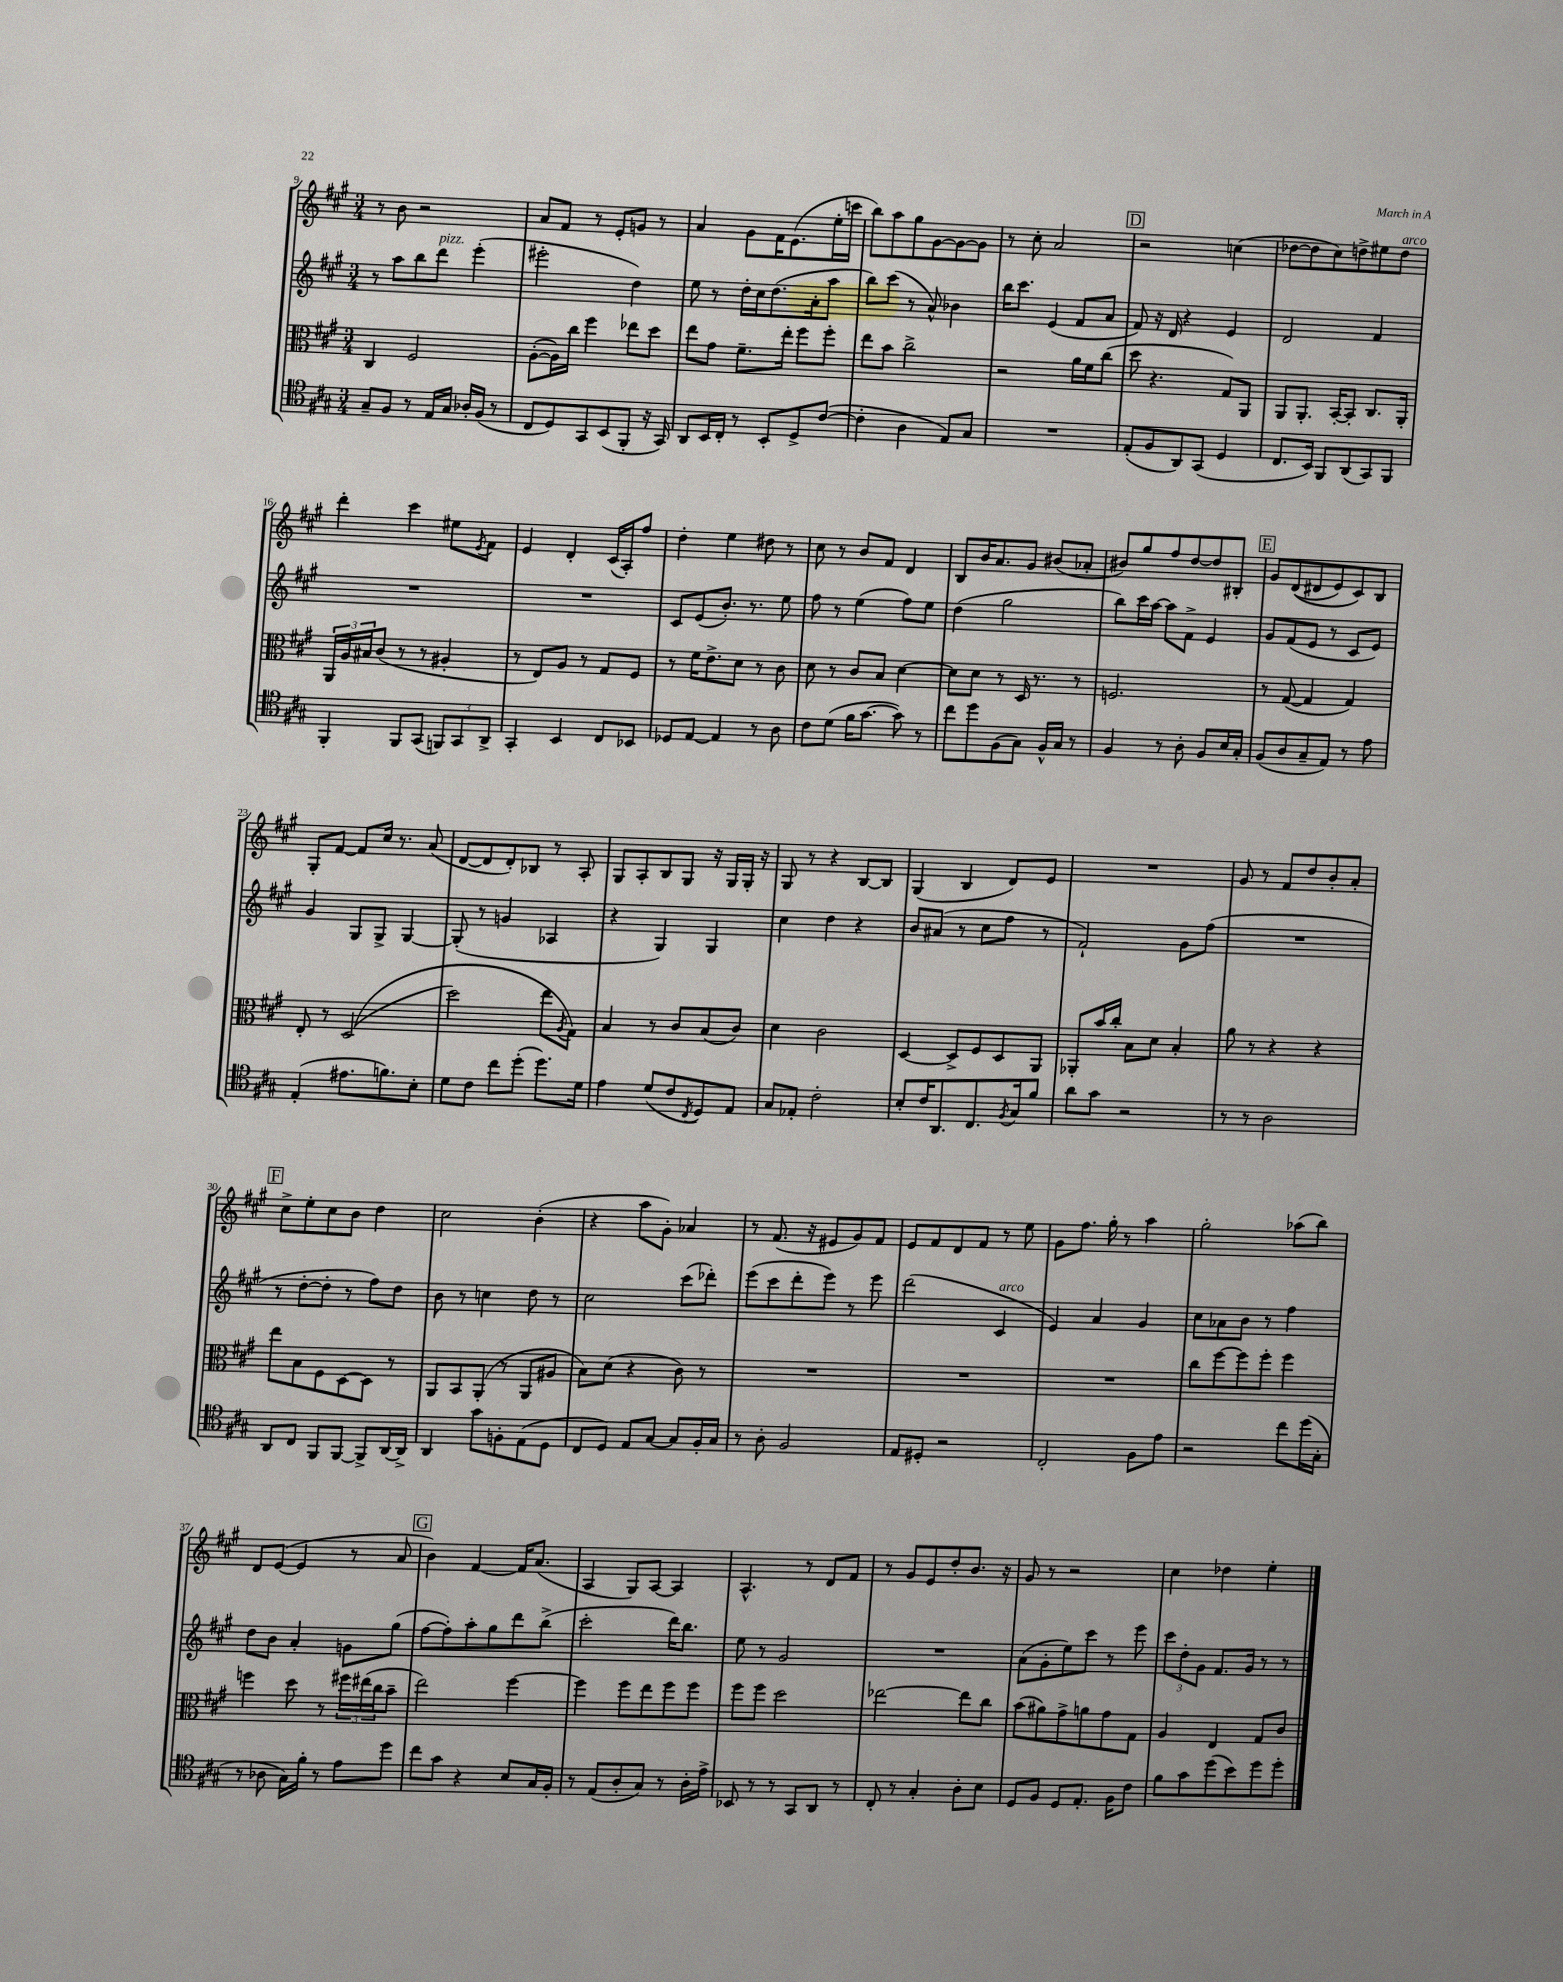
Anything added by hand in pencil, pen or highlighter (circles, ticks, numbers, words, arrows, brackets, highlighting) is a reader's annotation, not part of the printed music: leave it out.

**kern	**kern	**kern	**kern
*part4	*part3	*part2	*part1
*staff4	*staff3	*staff2	*staff1
*clefC4	*clefC3	*clefG2	*clefG2
*k[f#c#g#]	*k[f#c#g#]	*k[f#c#g#]	*k[f#c#g#]
*M3/4	*M3/4	*M3/4	*M3/4
=9	=9	=9	=9
8G#~/L	4C#/	8r	8r
8F#/J	.	8aa\L	8b\
8r	2F#/	8bb\	2r
!	!	!LO:TX:a:i:t=pizz.	!
16E/LL	.	8ddd\J	.
16G#/JJ	.	.	.
16A-X'/LL	.	(4eee'\	.
(16F#/JJ	.	.	.
8r	.	.	.
=10	=10	=10	=10
8C#/L	([8A'\L	2eee#X'\	8a/L
8D/)	16A\L])	.	8f#/J
.	16cc#\JJ	.	.
8GG#/	4ff#\	.	8r
(8BB/	.	.	8e'/L
8FF#'/J	8ee-X\L	4dd\)	8gn/J
16r	8dd\J	.	8r
16GG#/)	.	.	.
=11	=11	=11	=11
8AA/L	8ee\L	8ee\	4a/
16BB/L	8g#\J	8r	.
16C#'/JJ	.	.	.
8r	8.f#~\L	16dd'\LL	8g#\L
.	.	16cc#\J	.
8BB'/L	.	(8.dd\	16f#\K
.	16ee'\Jk	.	(8.e\
8D^/	8ff#\L	.	.
.	.	16a'\k	.
([8c#/J	8ff#'\J	8aa\J	16ee'\L
.	.	.	16cccn\JJ
=12	=12	=12	=12
4c#'\]	8ee\L	8bb\L)	8bb\L)
.	8b\J	(8ccc#\J	8aa\
4A\	2cc#^\	8r	8gg#\
.	.	8a^^/)	[8g#\
8E/L)	.	4b-X\	8g#\_
8G#/J	.	.	8g#\J]
=13	=13	=13	=13
2.r	2r	16bb\KL	8r
.	.	8.ccc#\J	.
.	.	.	8cc#'\
.	.	(4e/	2a/
.	16a\LL	8f#/L	.
.	16f#\J	.	.
.	(8cc#\J	8a/J	.
!!LO:REH:place=s1:t=D
=14	=14	=14	=14
(8E'/L	8dd\	8f#/)	2r
8F#/	4.r	16r	.
.	.	16d/	.
8AA/)	.	4r	.
(8GG#/J	.	.	.
4D/	8G#/L)	4e/	(4ccn\
.	8AA/J	.	.
=15	=15	=15	=15
8.C#/L	8AA/L	2d/	[8dd-X\L
.	8.AA'/J	.	8dd-\]
16BB/Jk)	.	.	.
8FF#/L	.	.	8cc#\)
.	[16BB'/KL	.	.
(8AA/	8BB'/J]	.	8ddn^\
8GG#/)	8.C#/L	4f#/	8ee#X\
!	!	!	!LO:TX:a:i:t=arco
8FF#/J	.	.	8dd\J
.	16AA'/Jk	.	.
!!LO:LB:g=z
=16	=16	=16	=16
4FF#'/	24AA/LL	2.r	4ddd'\
.	24A/	.	.
.	24B#X/J	.	.
.	(8c#/J	.	.
8FF#/L	8r	.	4ccc#\
(8GG#/J	8r	.	.
12FFn/L)	4A#X'/	.	8ee#X\L
12GG#/	.	.	.
.	.	.	8qe/
.	.	.	8f#\J
12AA^/J	.	.	.
=17	=17	=17	=17
4GG#'/	8r	2.r	4e/
.	8E/L)	.	.
4BB/	8A/J	.	4d'/
.	8r	.	.
8C#/L	8G#/L	.	(16c#/LL
.	.	.	16A'/J)
8BB-X/J	8F#/J	.	8ff#/J
=18	=18	=18	=18
8D-X/L	8r	8c#/L	4dd'\
[8E/J	16f#\KL	(8e/	.
.	8.e^\	.	.
4E/]	.	8.b'/J)	4ee\
.	8d\J	.	.
.	.	8.r	.
8r	8r	.	8dd#X\
8A\	8c#\	8ee\	8r
=19	=19	=19	=19
8c#\L	8d\	8ff#\	8cc#\
(8d\J	8r	8r	8r
16f#\KL	8c#/L	(4ee\	8b/L
[8.g#\J	.	.	.
.	8B/J	.	8f#/J
8g#\])	[4d\	8ff#\L)	4d/
8r	.	8ee\J	.
=20	=20	=20	=20
8cc#\L	8d\L]	(4dd\	8B/L
8dd\	8d\J	.	16b/K
.	.	.	8.a/
(8F#\	8r	2gg#\	.
8G#\J)	16D/	.	8g#/J
.	8.r	.	.
16F#^^/LL	.	.	(8b#X/L
16G#/JJ	.	.	.
8r	8r	.	8a-X'/J
=21	=21	=21	=21
4F#/	2.Fn/	8bb\L)	8b#X/L)
.	.	16ccc#\L	8gg#/
.	.	[16aa\JJ	.
8r	.	8aa\L]	8ff#/
8A'\	.	8f#^\J	[8dd/
8F#/L	.	4e/	8dd/]
16B/L	.	.	8B#X'/J
16G#'/JJ	.	.	.
!!LO:REH:place=s1:t=E
=22	=22	=22	=22
(8F#/L	8r	8g#/L	8g#/L
8A/	([8G#/	(8f#/	((8d/
8G#~/	4G#/]	8e/J	8d#X/
8E/J)	.	8r	8e/)
8r	4G#/)	8c#/L	8c#/)
8e\	.	8e/J)	8B/J
!!LO:LB:g=z
=23	=23	=23	=23
(4E'/	8E'/	4g#/	8G#'/L
.	8r	.	[8f#/J
8.e#X\L	((2D/	8G#/L	8f#/L]
.	.	8G#^/J	16cc#/Jk
8.fn\)	.	.	8.r
.	.	[4G#/	.
8B'\J	.	.	(8a/
=24	=24	=24	=24
8d\L	2dd\)	(8G#'/]	[8d/L
8c#\J	.	8r	8d/]
8cc#\L	.	4gn/	8d'/)
(8dd'\J	.	.	8B-X/J
8.dd\L)	8ee\L	4A-X/	8r
.	8qA/	.	.
.	8G#\J)	.	8A'/
16d\Jk	.	.	.
=25	=25	=25	=25
4e\	4B/	4r	8G#/L
.	.	.	8A'/
(8d/L	8r	4G#/)	8B/
8c#/	8c#/L	.	8G#/J
8qC#/	.	.	.
8D/)	(8B/	4G#/	16r
.	.	.	16G#/LL
8E/J	8c#/J)	.	16G#'/JJ
.	.	.	16r
=26	=26	=26	=26
8G#/L	4d\	4cc#\	8G#/
8E-X'/J	.	.	8r
2c#'\	2c#\	4dd\	4r
.	.	4r	[8B/L
.	.	.	8B/J]
=27	=27	=27	=27
8B'/L	[4D/	8b/L	(4G#/
16c#/K	.	(8a#X/J	.
8.AA/	.	.	.
.	8D^/L]	8r	4B/
8.C#/	8F#/	8cc#\L	.
.	8D/	8ff#\J	8d/L)
8qF#/	.	.	.
16G#/k	.	.	.
8f#/J	8AA/J	8r	8e/J
=28	=28	=28	=28
8a\L	8AA-X'/L	2f#`/)	2.r
8g#\J	16b/L	.	.
.	16cc#'/JJ	.	.
2r	8B\L	.	.
.	8d\J	.	.
.	4B'/	8g#\L	.
.	.	(8ff#\J	.
=29	=29	=29	=29
8r	8a\	2.r	8g#/
8r	8r	.	8r
2A\	4r	.	8f#/L
.	.	.	8dd/
.	4r	.	8b'/
.	.	.	8a'/J
!!LO:LB:g=z
!!LO:REH:place=s1:t=F
=30	=30	=30	=30
8AA/L	8ee\L	8r	8cc#^\L
8C#/J	8B\	[8dd'\L	8ee'\
8FF#/L	8F#\	8dd'\J]	8cc#\
[8FF#/J	[8D\	8r	8b\J
8FF#^/L]	8D\J]	8ff#\L)	4dd\
[16AA/L	8r	8dd\J	.
16AA^/JJ]	.	.	.
=31	=31	=31	=31
4AA/	8AA/L	8b\	2cc#\
.	8BB/	8r	.
8g#\L	(8AA'/J	4ccn\	.
8Fn'\	8r	.	.
(8E\	8AA/L	8dd\	(4b'\
8D\J	8A#X/J	8r	.
=32	=32	=32	=32
8C#/L	8B\L)	2cc#\	4r
8D/J)	(8d\J	.	.
8E/L	4r	.	8aa\L
[8G#/J	.	.	8g#'\J)
8G#/L]	8c#\)	(8ccc#\L	4a-X/
16F#'/L	8r	8ddd-X'\J)	.
16G#/JJ	.	.	.
=33	=33	=33	=33
8r	2.r	(8eee\L	8r
8A'\	.	8ccc#\	(8.f#/
2F#/	.	8ddd'\	.
.	.	.	16r
.	.	8eee\J)	8e#X/L
.	.	8r	8g#/)
.	.	8eee\	8f#/J
=34	=34	=34	=34
8E/L	2.r	(2ddd\	8e/L
8D#X'/J	.	.	8f#/
2r	.	.	8d/
.	.	.	8f#/J
!	!	!LO:TX:a:i:t=arco	!
.	.	4c#/	8r
.	.	.	8ee\
=35	=35	=35	=35
2C#'/	2.r	4e/)	8g#\L
.	.	.	8.ff#\J
.	.	4a/	.
.	.	.	16gg#'\
.	.	.	8r
8F#\L	.	4g#/	4aa\
8e\J	.	.	.
=36	=36	=36	=36
2r	8cc#\L	8cc#\L	2gg#'\
.	[8ff#\	8a-X\	.
.	8ff#\]	8b\J	.
.	8ff#'\J	8r	.
8cc#\L	4ff#\	4ff#\	(8aa-X\L
(16dd\L	.	.	8bb\J)
16G#'\JJ	.	.	.
!!LO:LB:g=z
=37	=37	=37	=37
8r	4ffn\	8dd\L	8d/L
8A-X\	.	8b\J	([8e/J
16G#\LL)	8dd\	4a'/	4e/]
16f#'\JJ	.	.	.
8r	8r	.	.
8e\L	24ff#X\LL	8gn\L	8r
.	(24ee#X\	.	.
.	24cc#\J	.	.
8dd\J	8b~\J	(8gg#\J	8a/
!!LO:REH:place=s1:t=G
=38	=38	=38	=38
8cc#\L	2ee\)	[8ff#\L	4b\)
8g#\J	.	8ff#'\])	.
4r	.	8aa'\	[4f#/
.	.	8gg#\	.
8B/L	[4ff#\	8ddd\	16f#/KL]
.	.	.	(8.a/J
16G#/L	.	(8bb^\J	.
16F#'/JJ	.	.	.
=39	=39	=39	=39
8r	4ff#\]	2ccc#'\	4A/
(8E/L	.	.	.
8A'/	8ff#\L	.	8G#/L)
8G#/J)	8ee\	.	[8A/J
8r	8ff#\	16ddd\KL)	4A/]
.	.	8.bb\J	.
16A'\LL	8ff#\J	.	.
16e^\JJ	.	.	.
=40	=40	=40	=40
8BB-X/	8ff#\L	8ee\	4.A^^/
8r	8ff#\J	8r	.
8r	2dd\	2g#/	.
8GG#/L	.	.	8r
8AA/J	.	.	8d/L
8r	.	.	8f#/J
=41	=41	=41	=41
8C#'/	[2ee-X\	2.r	8r
8r	.	.	8g#/L
4G#'/	.	.	8e/
.	.	.	8dd'/
8A'\L	8ee-\L]	.	8.b/J
8B\J	8cc#\J	.	.
.	.	.	16r
=42	=42	=42	=42
8D/L	(8b\L	(8a\L	8g#/
8F#/J	8a#X\)	8g#'\	8r
8D/L	8g#^\	8ee\)	2r
8.E'/J	8an\	8ccc#\J	.
.	8g#\	8r	.
16F#\KL	.	.	.
8c#\J	8G#\J	8eee\	.
=43	=43	=43	=43
8f#\L	4A/	12ccc#\L	4cc#\
.	.	12dd'\	.
8g#\	.	.	.
.	.	12g#\J	.
(8dd\	4E/	8.f#/L	4dd-X\
8b\)	.	.	.
.	.	16g#/Jk	.
8dd\	8G#/L	8r	4ee'\
8dd'\J	8c#/J	8r	.
==	==	==	==
*-	*-	*-	*-
